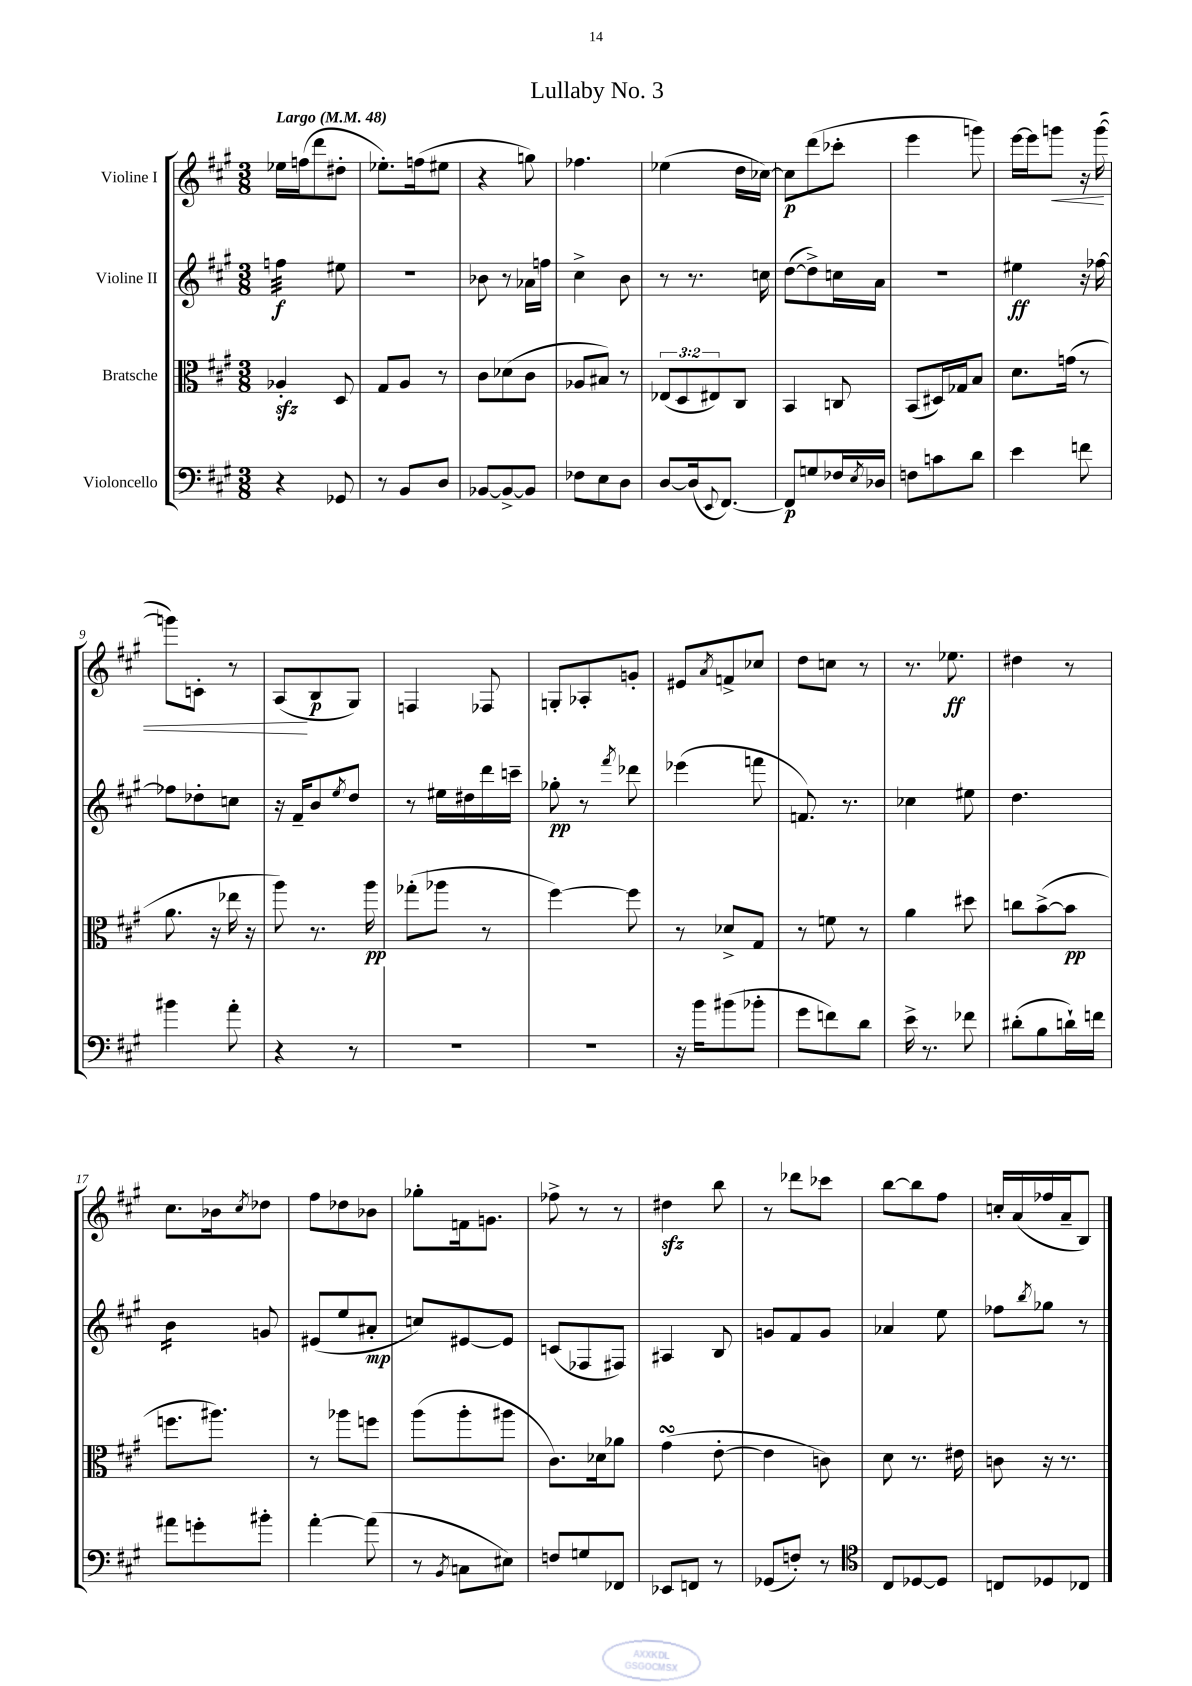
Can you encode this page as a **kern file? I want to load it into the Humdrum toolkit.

**kern	**dynam	**kern	**dynam	**kern	**dynam	**kern	**dynam
*part4	*part4	*part3	*part3	*part2	*part2	*part1	*part1
*staff4	*staff4	*staff3	*staff3	*staff2	*staff2	*staff1	*staff1
*I"Violoncello	*	*I"Bratsche	*	*I"Violine II	*	*I"Violine I	*
*clefF4	*	*clefC3	*	*clefG2	*	*clefG2	*
*k[f#c#g#]	*	*k[f#c#g#]	*	*k[f#c#g#]	*	*k[f#c#g#]	*
*M3/8	*	*M3/8	*	*M3/8	*	*M3/8	*
*MM48	*	*MM48	*	*MM48	*	*MM48	*
=1	=1	=1	=1	=1	=1	=1	=1
!	!	!	!	!	!	!LO:TX:a:B:t=Largo	!
*	*	*	*	*tremolo	*	*	*
4r	.	4A-Xzz'/	.	32ffn\LLL	f	16ee-X\LL	.
.	.	.	.	32ffn\	.	.	.
.	.	.	.	32ffn\	.	(16ffn\J	.
.	.	.	.	32ffn\	.	.	.
.	.	.	.	32ffn\	.	8ddd\	.
.	.	.	.	32ffn\	.	.	.
.	.	.	.	32ffn\	.	.	.
.	.	.	.	32ffn\JJJ	.	.	.
*	*	*	*	*Xtremolo	*	*	*
8GG-X/	.	8D/	.	8ee#X\	.	8dd#X'\J	.
=2	=2	=2	=2	=2	=2	=2	=2
8r	.	8G#/L	.	4.r	.	8.ee-X'\L)	.
8BB/L	.	8A/J	.	.	.	.	.
.	.	.	.	.	.	(16ffn\k	.
8D/J	.	8r	.	.	.	8ee#X\J	.
=3	=3	=3	=3	=3	=3	=3	=3
[8BB-X/L	.	8c#\L	.	8b-X\	.	4r	.
8BB-^/_	.	(8d-X\	.	8r	.	.	.
8BB-/J]	.	8c#\J	.	16a-X\LL	.	8ggn\)	.
.	.	.	.	16ffn\JJ	.	.	.
=4	=4	=4	=4	=4	=4	=4	=4
8F-X\L	.	8A-X/L	.	4cc#^\	.	4.ff-X\	.
8E\	.	8B#X/J)	.	.	.	.	.
8D\J	.	8r	.	8b\	.	.	.
=5	=5	=5	=5	=5	=5	=5	=5
[8D/L	.	(12E-X/L	.	8r	.	(4ee-X\	.
.	.	12D/	.	.	.	.	.
(16D/k]	.	.	.	8.r	.	.	.
.	.	12E#X/)	.	.	.	.	.
8qqEE/	.	.	.	.	.	.	.
[8.FF#/J)	.	.	.	.	.	.	.
.	.	8C#/J	.	.	.	16dd\LL	.
.	.	.	.	16ccn\	.	[16cc-X\JJ)	.
=6	=6	=6	=6	=6	=6	=6	=6
8FF#/L]	p	4BB/	.	([8dd\L	.	8cc-\L]	p
8Gn/	.	.	.	8dd^\])	.	(8ddd\	.
16F-X/L	.	8Cn/	.	16ccn\L	.	8ccc-X'\J	.
8qE/	.	.	.	.	.	.	.
16D-X/JJ	.	.	.	16a\JJ	.	.	.
=7	=7	=7	=7	=7	=7	=7	=7
8Fn\L	.	(8BB/L	.	4.r	.	4eee\	.
8cn\	.	16D#X/L)	.	.	.	.	.
.	.	16G-X/J	.	.	.	.	.
8d\J	.	8B/J	.	.	.	8gggn\)	.
=8	=8	=8	=8	=8	=8	=8	=8
4e\	.	8.d\L	.	4ee#X\	ff	[16eee\LL	.
.	.	.	.	.	.	16eee\J]	.
!	!	!	!	!	!	!	!LO:HP:b
.	.	.	.	.	.	8gggn\J	<
.	.	(16gn\Jk	.	.	.	.	.
8fn\	.	8r	.	16r	.	16r	.
.	.	.	.	[16ff-X\	.	([16ggg\	.
!!LO:LB:g=z
=9	=9	=9	=9	=9	=9	=9	=9
4b#X\	.	8.a\	.	8ff-X\L]	.	8gggn\L])	.
.	.	.	.	8dd-X'\	.	8cn'\J	.
.	.	16r	.	.	.	.	.
8a'\	.	16ee-X\	.	8ccn\J	.	8r	.
.	.	16r	.	.	.	.	.
=10	=10	=10	=10	=10	=10	=10	=10
4r	.	8aa\)	.	16r	.	(8A/L	.
.	.	.	.	16f#~/KL	.	.	.
.	.	8.r	.	8b/	.	8B/	[ p
.	.	.	.	8qee/	.	.	.
8r	.	.	.	8dd/J	.	8G#/J)	.
.	.	16aa\	pp	.	.	.	.
=11	=11	=11	=11	=11	=11	=11	=11
4.r	.	(8gg-X'\L	.	8r	.	4Fn/	.
.	.	8aa-X\J	.	16ee#X\LL	.	.	.
.	.	.	.	16dd#X\	.	.	.
.	.	8r	.	16ddd\	.	8F-X/	.
.	.	.	.	16cccn~\JJ	.	.	.
=12	=12	=12	=12	=12	=12	=12	=12
4.r	.	[4ff#\)	.	8gg-X'\	pp	8Gn'/L	.
.	.	.	.	8r	.	8A-X'/	.
.	.	.	.	8qfff#/	.	.	.
.	.	8ff#\]	.	8ddd-X\	.	8gn'/J	.
=13	=13	=13	=13	=13	=13	=13	=13
16r	.	8r	.	(4eee-X\	.	8e#X/L	.
16b\KL	.	.	.	.	.	.	.
.	.	.	.	.	.	8qa/	.
(8b#X\	.	8d-X^/L	.	.	.	8fn^/	.
8b-X'\J	.	8G#/J	.	8fffn\	.	8cc-X/J	.
=14	=14	=14	=14	=14	=14	=14	=14
8g#\L	.	8r	.	8.fn/)	.	8dd\L	.
8fn\)	.	8fn\	.	.	.	8ccn\J	.
.	.	.	.	8.r	.	.	.
8d\J	.	8r	.	.	.	8r	.
=15	=15	=15	=15	=15	=15	=15	=15
16e^\	.	4a\	.	4cc-X\	.	8.r	.
8.r	.	.	.	.	.	.	.
.	.	.	.	.	.	8.ee-X\	ff
8f-X\	.	8dd#X\	.	8ee#X\	.	.	.
=16	=16	=16	=16	=16	=16	=16	=16
(8d#X'\L	.	8ccn\L	.	4.dd\	.	4dd#X\	.
8B\	.	([8b^\	.	.	.	.	.
16dn`\L)	.	8b\J]	pp	.	.	8r	.
16fn\JJ	.	.	.	.	.	.	.
!!LO:LB:g=z
=17	=17	=17	=17	=17	=17	=17	=17
*	*	*	*	*tremolo	*	*	*
8a#X\L	.	8.ffn\L	.	16b\LL	.	8.cc#\L	.
.	.	.	.	16b\	.	.	.
8gn'\	.	.	.	16b\	.	.	.
.	.	8.aa#X\J)	.	16b\JJ	.	16b-X\k	.
*	*	*	*	*Xtremolo	*	*	*
.	.	.	.	.	.	8qcc#/	.
8b#X'\J	.	.	.	8gn/	.	8dd-X\J	.
=18	=18	=18	=18	=18	=18	=18	=18
[4a'\	.	8r	.	(8e#X/L	.	8ff#\L	.
.	.	8aa-X\L	.	8ee/	.	8dd-X\	.
(8a\]	.	8ffn\J	.	8a#X'/J	mp	8b-X\J	.
=19	=19	=19	=19	=19	=19	=19	=19
8r	.	(8aa\L	.	8ccn/L)	.	8gg-X'\L	.
8qBB/	.	.	.	.	.	.	.
8Cn\L	.	8aa'\	.	[8e#X/	.	16fn\k	.
.	.	.	.	.	.	8.gn\J	.
8E#X\J)	.	8aa#X\J	.	8e#/J]	.	.	.
=20	=20	=20	=20	=20	=20	=20	=20
8Fn/L	.	8.c#\L)	.	(8cn/L	.	8ff-X^\	.
8Gn/	.	.	.	8F-X/	.	8r	.
.	.	16d-X\k	.	.	.	.	.
8FF-X/J	.	8a-X\J	.	8F#X/J)	.	8r	.
=21	=21	=21	=21	=21	=21	=21	=21
8EE-X/L	.	(4g#sSsS\	.	4A#X/	.	4dd#Xzz\	.
8FFn/J	.	.	.	.	.	.	.
8r	.	[8e'\	.	8B/	.	8bb\	.
=22	=22	=22	=22	=22	=22	=22	=22
(8GG-X/L	.	4e\]	.	8gn/L	.	8r	.
8Fn'/J)	.	.	.	8f#/	.	8ddd-X\L	.
8r	.	8cn\)	.	8g/J	.	8ccc-X\J	.
=23	=23	=23	=23	=23	=23	=23	=23
*clefC4	*	*	*	*	*	*	*
8C#/L	.	8d\	.	4a-X/	.	[8bb\L	.
[8D-X/	.	8.r	.	.	.	8bb\]	.
8D-/J]	.	.	.	8ee\	.	8ff#\J	.
.	.	16e#X\	.	.	.	.	.
=24	=24	=24	=24	=24	=24	=24	=24
8Cn/L	.	8cn\	.	8ff-X\L	.	16ccn'/LL	.
.	.	.	.	.	.	(16a/	.
.	.	.	.	8qbb/	.	.	.
8D-X/	.	16r	.	8gg-X\J	.	16ff-X/	.
.	.	8.r	.	.	.	16a~/J	.
8C-X/J	.	.	.	8r	.	8B/J)	.
==	==	==	==	==	==	==	==
*-	*-	*-	*-	*-	*-	*-	*-
